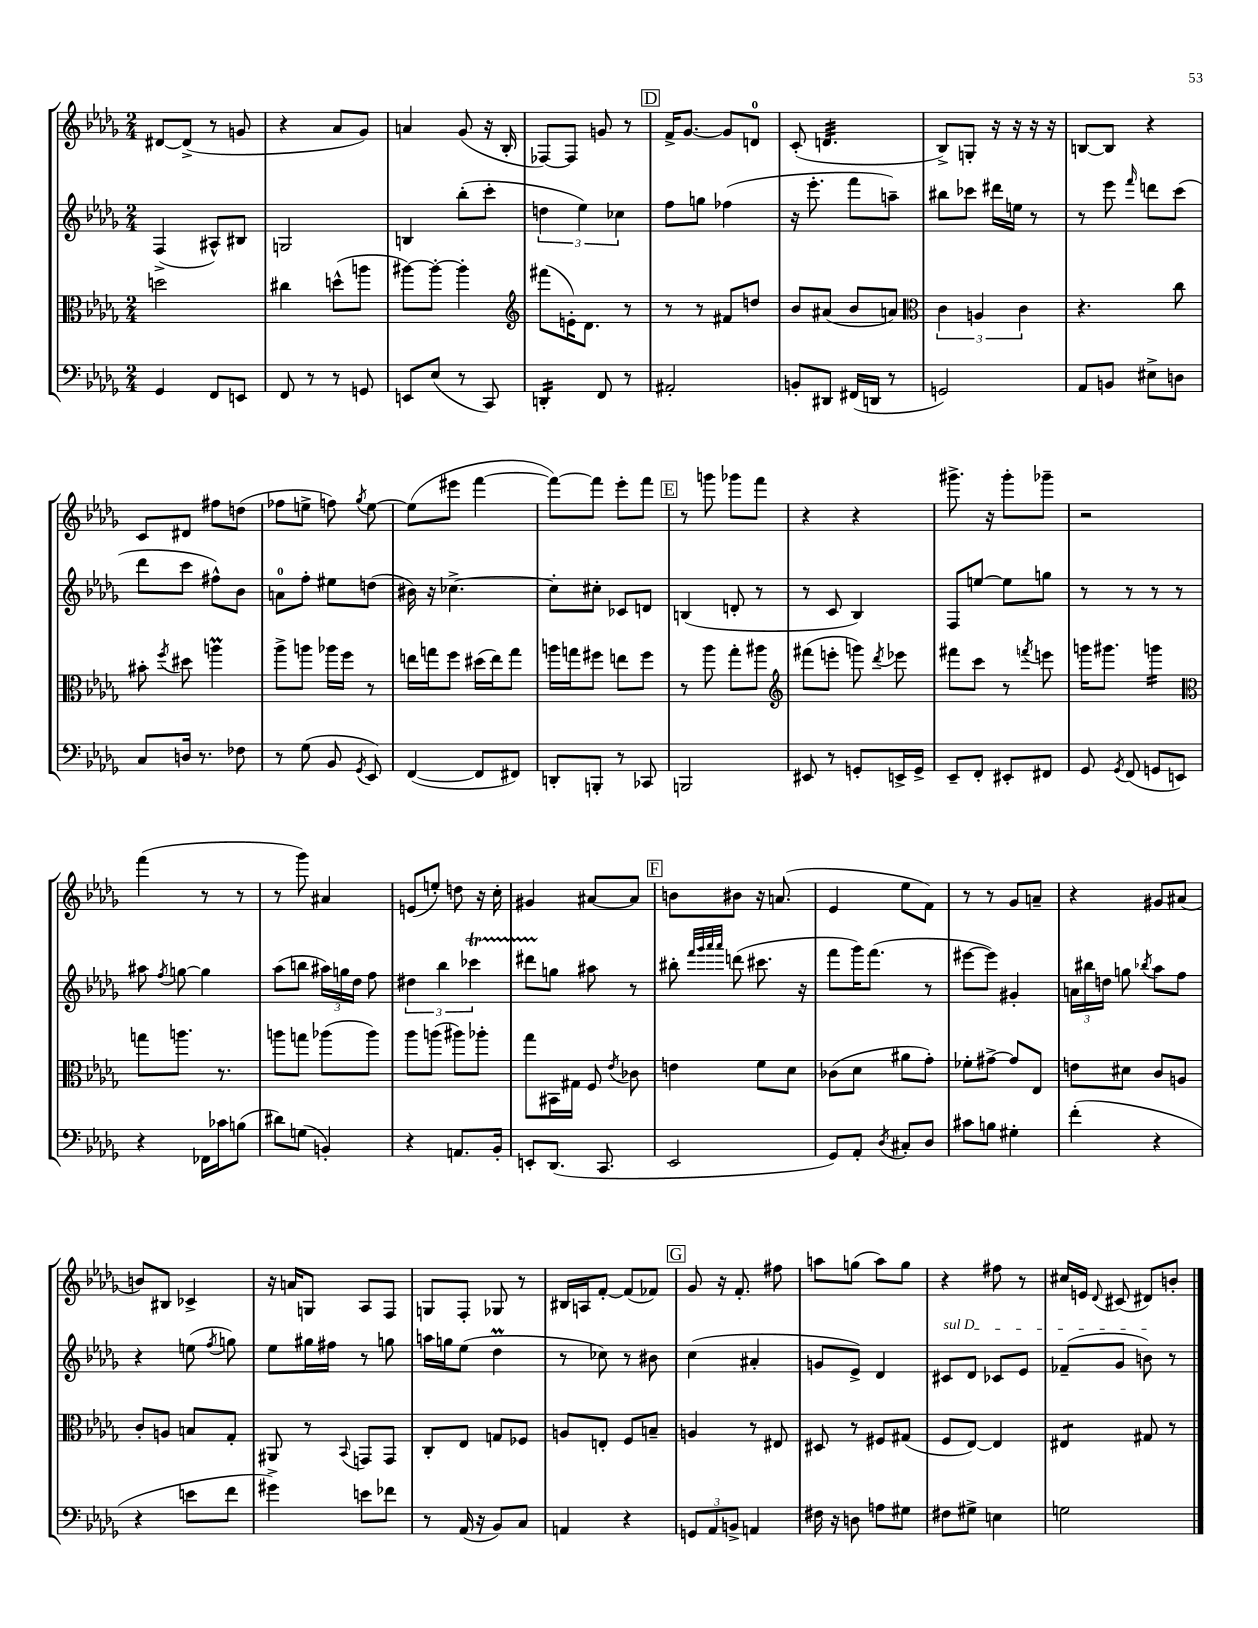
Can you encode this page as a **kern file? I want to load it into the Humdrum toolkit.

**kern	**kern	**kern	**kern
*staff4	*staff3	*staff2	*staff1
*clefF4	*clefC3	*clefG2	*clefG2
*k[b-e-a-d-g-]	*k[b-e-a-d-g-]	*k[b-e-a-d-g-]	*k[b-e-a-d-g-]
*M2/4	*M2/4	*M2/4	*M2/4
4GG-	2dd	(4F^	[8d#
.	.	.	(8d#^]
8FF	.	8A#^^)	8r
8EE	.	8B#	8g
=	=	=	=
8FF	4cc#	2G	4r
8r	.	.	.
8r	(8dd^^	.	8a-
8GG	8aa	.	8g-)
=	=	=	=
8EE	[8aa#)	4B	4a
(8E-	8aa#'_	.	.
8r	4aa#']	(8bb-'	(8g-
8CC)	.	8ccc'	16r
.	.	.	16B-'
=	=	=	=
*	*clefG2	*	*
4DD'	(8fff#	6dd	[8F-)
.	16e')	.	8F-]
.	.	6ee-)	.
.	8.d-	.	.
8FF	.	.	8g
.	.	6cc-	.
8r	8r	.	8r
=	=	=	=
2AA#'	8r	8ff	16f^
.	.	.	[8.g-
.	8r	8gg	.
.	8f#	(4ff-	8g-]
.	8dd	.	8d
=	=	=	=
8BB'	8b-	16r	(8c'
.	.	8.eee-'	.
8DD#	(8a#	.	4.d
(16FF#	8b-	8fff	.
16DD	.	.	.
8r	8a)	8aa~)	.
=	=	=	=
*	*clefC3	*	*
2GG)	6c	8bb#	8B-^)
.	.	8ccc-	8G'
.	6A	.	.
.	.	16ddd#	16r
.	.	16ee	16r
.	6c	.	.
.	.	8r	16r
.	.	.	16r
=	=	=	=
8AA-	4.r	8r	[8B
8BB	.	8eee-	8B]
.	.	16qqfff	.
8E#^	.	8ddd	4r
8D	8cc	(8ccc	.
=	=	=	=
8C	8b#'	8ddd-	8c
.	8qff	.	.
16D	8dd#	8ccc	8d#
8.r	.	.	.
.	4aa	8ff#^^)	8ff#
8F-	.	8b-	(8dd
=	=	=	=
8r	8aa-^	8a	8ff-
(8G-	8aa	8ff'	8ee^
8BB-	16aa-	8ee#	8ff)
.	16ff	.	.
8qGG-	.	.	8qgg-
8EE-)	8r	(8dd	[8ee
=	=	=	=
([4FF	16ee	16b#)	(8ee]
.	16gg	16r	.
.	8ff	[4.cc-^	8eee#
8FF]	(16dd#	.	[4fff
.	16ee)	.	.
8FF#)	8gg	.	.
=	=	=	=
8DD'	16aa	8cc-']	8fff_)
.	16gg	.	.
8BBB'	8ff#	8cc#'	8fff]
8r	8ee	8c-	8eee-'
8CC-	8ff#	8d	8fff
=	=	=	=
2BBB	8r	(4B	8r
.	8aa-	.	8ggg
.	8gg-'	8d'	8ggg-
.	8aa#	8r	8fff
=	=	=	=
*	*clefG2	*	*
8EE#	(8fff#	8r	4r
8r	8eee'	8c	.
8GG'	8ggg)	4B-)	4r
.	8qddd-	.	.
16EE^	8eee-	.	.
16GG^	.	.	.
=	=	=	=
8EE-~	8fff#	8F	8.ggg#^
8FF'	8ccc	[8ee	.
.	.	.	16r
8EE#'	8r	8ee]	8ggg#'
.	8qfff	.	.
8FF#	8eee	8gg	8ggg-~
=	=	=	=
8GG-	16ggg	8r	2r
.	8.ggg#	.	.
8qGG-	.	.	.
(8FF	.	8r	.
8GG	4ggg	8r	.
8EE)	.	8r	.
=	=	=	=
*	*clefC3	*	*
4r	8gg	8aa#	(4fff
.	.	8qff	.
.	8.aa	[8gg	.
16FF-	.	4gg]	8r
16c-	8.r	.	.
(8B	.	.	8r
=	=	=	=
8d#)	8aa	(8aa-	8r
(8G	8gg	8bb	8ggg-)
4BB')	(8aa-	24aa#)	4a#
.	.	24gg	.
.	.	24dd-	.
.	8aa-)	8ff	.
=	=	=	=
4r	8aa-	6dd#	(8e
.	(8aa	.	8ee')
.	.	6bb-	.
8.AA	8aa#)	.	8dd
.	.	6ccc-	.
.	8aa-'	.	16r
16BB-'	.	.	16cc'
=	=	=	=
8EE'	8gg-	8ddd#	4g#
(8.DD-	16BB#	8gg	.
.	16G#	.	.
.	8F	8aa#	[8a#
8.CC	.	.	.
.	8qe-	.	.
.	8c-	8r	8a#]
=	=	=	=
2EE-	4e	8bb#'	8b
.	.	32qqfff	.
.	.	32qqggg-	.
.	.	32qqaaa-	.
.	.	32qqaaa-	.
.	.	(8ddd	8b#
.	8f	8.ccc#	16r
.	.	.	(8.a
.	8d-	.	.
.	.	16r	.
=	=	=	=
8GG-)	(8c-	8fff	4e-
8AA-'	8d-	16ggg-)	.
.	.	(8.fff	.
8qD-	.	.	.
8C#'	8a#	.	8ee-
8D-	8g-')	8r	8f)
=	=	=	=
8c#	8f-'	[8eee#	8r
8B	[8g#^	8eee#])	8r
4G#'	8g#]	4g#'	8g-
.	8E-	.	8a~
=	=	=	=
(4f'	8e	24a	4r
.	.	24bb#	.
.	.	24dd	.
.	8d#	8gg	.
.	.	8qbb-	.
4r	8c	8aa-	8g#
.	8A	8ff	(8a#
=	=	=	=
4r	8c'	4r	8b)
.	8A	.	8B#
8e	8B	(8ee	4c-^
.	.	8qff	.
8f	8G-'	8gg)	.
=	=	=	=
4g#^)	8AA#	8ee-	16r
.	.	.	16a
.	8r	16gg#	8G
.	.	16ff#	.
.	8qqBB-	.	.
8e	8GG	8r	8A-
8f-	8GG	8gg	8F
=	=	=	=
8r	8C'	16aa	8G
.	.	16gg	.
(16AA-	8E-	(8ee-	8F'
16r	.	.	.
8BB-)	8G	4dd-	8G-
8C	8F-	.	8r
=	=	=	=
4AA	8A	8r	16B#
.	.	.	16A
.	8E'	8cc-)	[8f'
4r	8F	8r	(8f]
.	8B~	8b#	8f-)
=	=	=	=
12GG	4A	(4cc	8g-
12AA-	.	.	.
.	.	.	16r
12BB^	.	.	.
.	.	.	8.f'
4AA	8r	4a#'	.
.	8E#	.	8ff#
=	=	=	=
16F#	8D#	8g	8aa
16r	.	.	.
8D	8r	8e-^)	(8gg
8A	8F#	4d-	8aa)
8G#	(8G#	.	8gg
=	=	=	=
8F#	8F	8c#	4r
8G#^	[8E-)	8d-	.
4E	4E-]	8c-	8ff#
.	.	8e-	8r
=	=	=	=
2G	4E#	(8f-~	16cc#
.	.	.	16e
.	.	.	8qqd-
.	.	8g-	(8c#
.	8G#	8b)	8d#)
.	8r	8r	8b'
==	==	==	==
*-	*-	*-	*-
